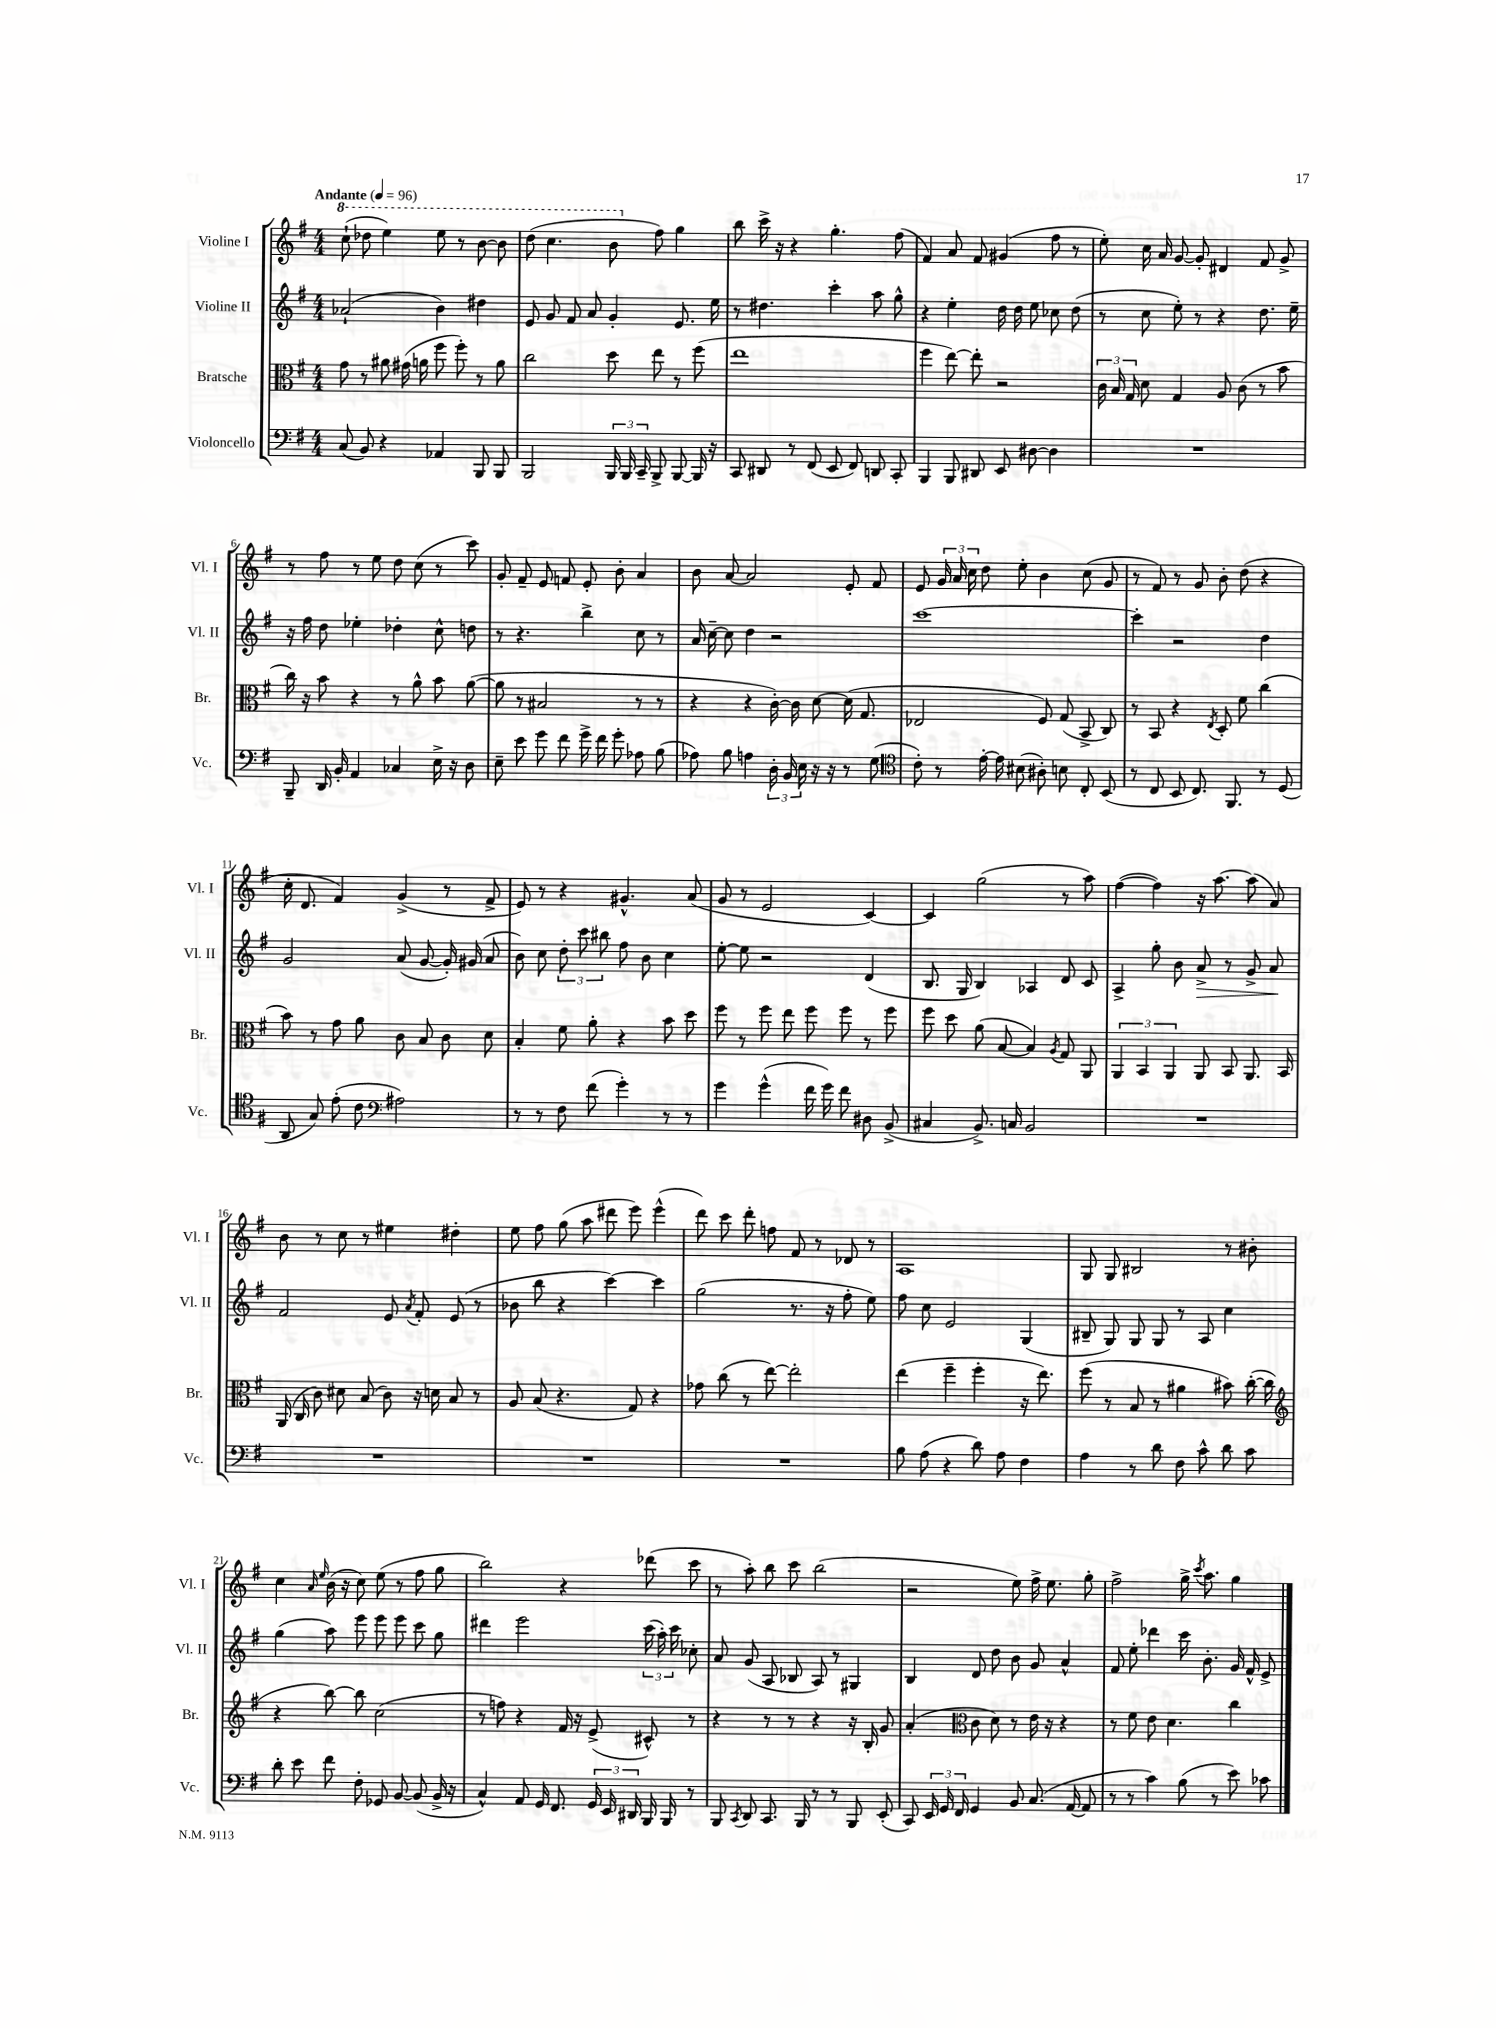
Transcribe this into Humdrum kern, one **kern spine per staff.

**kern	**kern	**kern	**dynam	**kern
*part4	*part3	*part2	*part2	*part1
*staff4	*staff3	*staff2	*staff2	*staff1
*I"Violoncello	*I"Bratsche	*I"Violine II	*	*I"Violine I
*I'Vc.	*I'Br.	*I'Vl. II	*	*I'Vl. I
*clefF4	*clefC3	*clefG2	*	*clefG2
*k[f#]	*k[f#]	*k[f#]	*	*k[f#]
*M4/4	*M4/4	*M4/4	*	*M4/4
*MM96	*MM96	*MM96	*	*MM96
*	*	*	*	*8va
=1	=1	=1	=1	=1
!	!	!	!	!LO:TX:a:B:t=Andante
(8C/	8g\	(2a-X`/	.	(8ccc`\
8BB/)	8r	.	.	8ddd-X\
4r	8a#X\	.	.	4eee\)
.	(16g#X\	.	.	.
.	16an\	.	.	.
4AA-X/	8ff#\	4b\)	.	8eee\
.	8ff#'\)	.	.	8r
8BBB/	8r	4dd#X\	.	[8bb\
8BBB/	8a\	.	.	8bb\]
=2	=2	=2	=2	=2
2BBB/	2cc\	8e/	.	(8ddd\
.	.	8g/	.	4.ccc\
.	.	8f#/	.	.
.	.	8a/	.	.
24BBB/	8dd\	4g'/	.	8bb\
24BBB/	.	.	.	.
24CC~/	.	.	.	.
*	*	*	*	*X8va
8BBB^/	8ee\	.	.	8ff#\)
[8BBB/	8r	8.e/	.	4gg\
16BBB/]	(8ff#\	.	.	.
16r	.	16ee\	.	.
=3	=3	=3	=3	=3
8CC/	1ee	8r	.	8bb\
8DD#X/	.	4.dd#X\	.	16ccc^\
.	.	.	.	16r
8r	.	.	.	4r
(8FF#/	.	.	.	.
8EE/	.	4ccc'\	.	4.gg'\
8FF#/)	.	.	.	.
8DDn/	.	8aa\	.	.
8CC'/	.	8gg^^\	.	(8ff#\
=4	=4	=4	=4	=4
4BBB/	4ff#\	4r	.	4f#/)
8BBB/	[8ee\)	4ee'\	.	8a/
8DD#X/	8ee'\]	.	.	8f#/
8EE/	2r	16dd\	.	(4g#X/
.	.	16dd\	.	.
[8D#X\	.	8ee\	.	.
4D#\]	.	8cc-X\	.	8ff#\
.	.	(8dd\	.	8r
=5	=5	=5	=5	=5
1r	24c\	8r	.	8ee'\)
.	24B/	.	.	.
.	24G/	.	.	.
.	8d\	8cc\	.	16cc\
.	.	.	.	16a/
.	4G/	8ee'\)	.	[8g/
.	.	8r	.	8g'/]
.	8A/	4r	.	4d#X/
.	(8c\	.	.	.
.	8r	8.dd\	.	8f#/
.	8b\	.	.	8g^/
.	.	16ee~\	.	.
!!LO:LB:g=z
=6	=6	=6	=6	=6
8BBB~/	16cc\)	16r	.	8r
.	16r	16ff#\	.	.
16DD/	8b\	8dd\	.	8ff#\
16BB'/	.	.	.	.
4AA/	4r	4ee-X'\	.	8r
.	.	.	.	8ee\
4C-X/	8r	4dd-X'\	.	8dd\
.	8a^^\	.	.	(8cc\
16E^\	8b\	8cc^^\	.	8r
16r	.	.	.	.
8D\	([8a\	8ddn\	.	8ccc\)
=7	=7	=7	=7	=7
8E~\	8a\]	8r	.	8g'/
8e\	8r	4.r	.	8f#~/
8g\	2B#X/	.	.	8e/
8f#\	.	.	.	8fn/
16g^\	.	4bb^\	.	8e'/
16f#\	.	.	.	.
8g'\	.	.	.	8b'\
8A-X\	8r	8cc\	.	4a/
(8B\	8r	8r	.	.
=8	=8	=8	=8	=8
8A-X\)	4r	16a/	.	8b\
.	.	[16cc~\	.	.
8B\	.	8cc\]	.	[8a/
4An\	4r	4dd\	.	2a/]
24D'\	[16c'\)	2r	.	.
24BB/	.	.	.	.
.	16c\]	.	.	.
24E\	.	.	.	.
16r	[8d\	.	.	.
16r	.	.	.	.
8r	(16d\]	.	.	8e'/
.	8.G/	.	.	.
(8G\	.	.	.	8f#/
=9	=9	=9	=9	=9
*clefC4	*	*	*	*
8c'\)	2E-X/	[1ccc	.	8e/
8r	.	.	.	24g/
.	.	.	.	24a/
.	.	.	.	24cc\
[16e'\	.	.	.	8dd\
16e\]	.	.	.	.
(8B#X\	.	.	.	8ee'\
8A#X'\)	8F#/)	.	.	4b\
8Bn\	(8G/	.	.	.
8C'/	8BB^/	.	.	(8cc\
(8BB/	8C/)	.	.	8g/
=10	=10	=10	=10	=10
8r	8r	4ccc'\]	.	8r
8C/	8BB/	.	.	8f#/)
8BB/	4r	2r	.	8r
8.C/)	.	.	.	8g/
.	8qE/	.	.	.
.	8D'/	.	.	8b'\
8.FF#/	.	.	.	.
.	8f#\	.	.	(8dd\
8r	(4cc\	4dd\	.	4r
(8D/	.	.	.	.
!!LO:LB:g=z
=11	=11	=11	=11	=11
8AA/	8b\)	2g/	.	16cc'\
.	.	.	.	8.d/
8G/)	8r	.	.	.
(8e'\	8g\	.	.	4f#/)
8c\	8a\	.	.	.
*clefF4	*	*	*	*
2A#X\)	8c\	(8a/	.	(4g^/
.	8B/	[8g/	.	.
.	8c\	16g'/])	.	8r
.	.	(16g#X/	.	.
.	8d\	8a/	.	8f#^/
=12	=12	=12	=12	=12
8r	4B'/	8b\)	.	8e/)
8r	.	8cc\	.	8r
8F#\	8f#\	12dd'\	.	4r
.	.	12ccc\	.	.
(8f#\	8a'\	.	.	.
.	.	12bb#X\	.	.
4g'\)	4r	8ff#\	.	4.g#X^^/
.	.	8b\	.	.
8r	8b\	4cc\	.	.
8r	8dd\	.	.	(8a/
=13	=13	=13	=13	=13
4g\	8ff#\	[8ee'\	.	8g/
.	8r	8ee\]	.	8r
(4g^^\	8ff#\	2r	.	2e/
.	8ee\	.	.	.
16f#\	8ff#\	.	.	.
16g\)	.	.	.	.
8f#\	8ff#\	.	.	.
8D#X\	8r	(4d/	.	[4c/)
(8BB^/	8ff#\	.	.	.
=14	=14	=14	=14	=14
4C#X/	8ff#\	8.B/	.	4c/]
.	8dd\	.	.	.
.	.	16G/	.	.
8.BB^/)	(8a\	4B/)	.	(2gg\
.	[8B/	.	.	.
16Cn/	.	.	.	.
2BB/	4B/])	4A-X/	.	.
.	8qA/	.	.	.
.	8G/	8d/	.	8r
.	8AA/	8c/	.	8aa\)
=15	=15	=15	=15	=15
1r	6AA/	4A^/	.	([4ff#\
.	6BB/	.	.	.
.	.	8gg'\	.	4ff#\])
.	6AA/	.	.	.
.	.	8b\	.	.
!	!	!	!LO:HP:b	!
.	8AA/	8a^/	>	16r
.	.	.	.	[8.aa\
.	8BB/	8r	.	.
.	8.AA/	8g^/	.	(8aa\]
.	.	8a/	.	8a/)
.	16BB/	.	.	.
.	.	.	]	.
!!LO:LB:g=z
=16	=16	=16	=16	=16
1r	(16AA/	2f#/	.	8b\
.	16C/	.	.	.
.	8c\)	.	.	8r
.	8d#X\	.	.	8cc\
.	(8B/	.	.	8r
.	8c\)	8e/	.	4ee#X\
.	.	8qa/	.	.
.	16r	8f#'/	.	.
.	16dn\	.	.	.
.	8B/	(8e/	.	4dd#X'\
.	8r	8r	.	.
=17	=17	=17	=17	=17
1r	8A/	8b-X\	.	8ee\
.	(8B/	8bb\	.	8ff#\
.	4.r	4r	.	(8gg\
.	.	.	.	8aa\
.	.	[4ccc\)	.	8ddd#X\
.	8G/)	.	.	8eee\)
.	4r	4ccc\]	.	(4eee^^\
=18	=18	=18	=18	=18
1r	8g-X\	(2gg\	.	8ddd\)
.	(8cc\	.	.	8ccc\
.	8r	.	.	8ddd'\
.	[8ee\)	.	.	8ffn\
.	2ee'\]	8.r	.	8f#/
.	.	.	.	8r
.	.	16r	.	.
.	.	8ff#'\	.	8d-X/
.	.	8ee\)	.	8r
=19	=19	=19	=19	=19
8B\	(4ee\	8ff#\	.	1A
(8A\	.	8cc\	.	.
4r	4ff#~\	2e/	.	.
8d\)	4ff#'\	.	.	.
8A\	.	.	.	.
4F#\	16r	(4G/	.	.
.	8.ee\)	.	.	.
=20	=20	=20	=20	=20
4A\	(8ff#\	8B#X~/	.	8G/
.	8r	8G/)	.	8G/
8r	8B/	8G/	.	2B#X/
8d\	8r	8G/	.	.
8F#\	4a#X\	8r	.	.
8c^^\	.	8A/	.	.
8d\	8b#X\)	4cc\	.	8r
8c\	([16cc'\	.	.	8b#X'\
.	16cc\]	.	.	.
!!LO:LB:g=z
=21	=21	=21	=21	=21
*	*clefG2	*	*	*
8d'\	4r	(4gg\	.	4cc\
8e\	.	.	.	.
.	.	.	.	16qqa/
.	.	.	.	16qqee/
8f#\	[8bb\)	8aa\)	.	(16b\
.	.	.	.	16r
8F#'\	8bb\]	8eee\	.	8cc\)
8GG-X/	(2cc\	8eee\	.	(8ee\
[8BB/	.	8eee\	.	8r
(8BB/]	.	8ccc\	.	8ff#\
16BB^/	.	8gg\	.	8gg\
16r	.	.	.	.
=22	=22	=22	=22	=22
4C^^/)	8r	4ddd#X\	.	2bb\)
.	8ffn\)	.	.	.
8AA/	4r	2eee\	.	.
16GG/	.	.	.	.
8.FF#/	.	.	.	.
.	16f#/	.	.	4r
.	16r	.	.	.
24GG/	(8e^/	.	.	.
24EE/	.	.	.	.
24DD#X/	.	.	.	.
16BBB/	8c#X^^/)	(24ccc\	.	(8ddd-X\
.	.	24aa'\)	.	.
16BBB/	.	.	.	.
.	.	24ccc\	.	.
8r	8r	8cc-X'\	.	8ccc\
=23	=23	=23	=23	=23
8BBB/	4r	8a/	.	8r
8qCC/	.	.	.	.
8DD/	.	(8g/	.	8aa'\)
8.CC/	8r	8A/	.	8bb\
.	8r	8B-X/	.	8ccc\
16BBB/	.	.	.	.
8r	4r	8A/)	.	(2bb\
8r	.	8r	.	.
8BBB/	16r	4G#X/	.	.
.	16B'/	.	.	.
(8EE'/	8g/	.	.	.
=24	=24	=24	=24	=24
8CC/)	(4a'/	4B/	.	2r
24EE/	.	.	.	.
24GG/	.	.	.	.
24FF#/	.	.	.	.
*	*clefC3	*	*	*
4GG/	8c\	8d/	.	.
.	8d\)	8dd\	.	.
8BB/	8r	8b\	.	8ee\)
(8.C/	16e\	8g/	.	16ff#^\
.	16r	.	.	8.ee\
.	4r	4a^^/	.	.
[16AA/	.	.	.	.
8AA/]	.	.	.	8gg'\
=25	=25	=25	=25	=25
8r	8r	8f#/	.	2ff#^\
8r	8f#\	8ee'\	.	.
4c\)	8e\	4ddd-X\	.	.
.	4.d\	.	.	.
(8B\	.	16ccc\	.	16gg^\
.	.	.	.	8qccc/
.	.	8.b'\	.	8.aa\
8r	.	.	.	.
8e\)	4cc\	16g/	.	4gg\
.	.	16f#^^/	.	.
8c-X\	.	8e^/	.	.
==	==	==	==	==
*-	*-	*-	*-	*-
